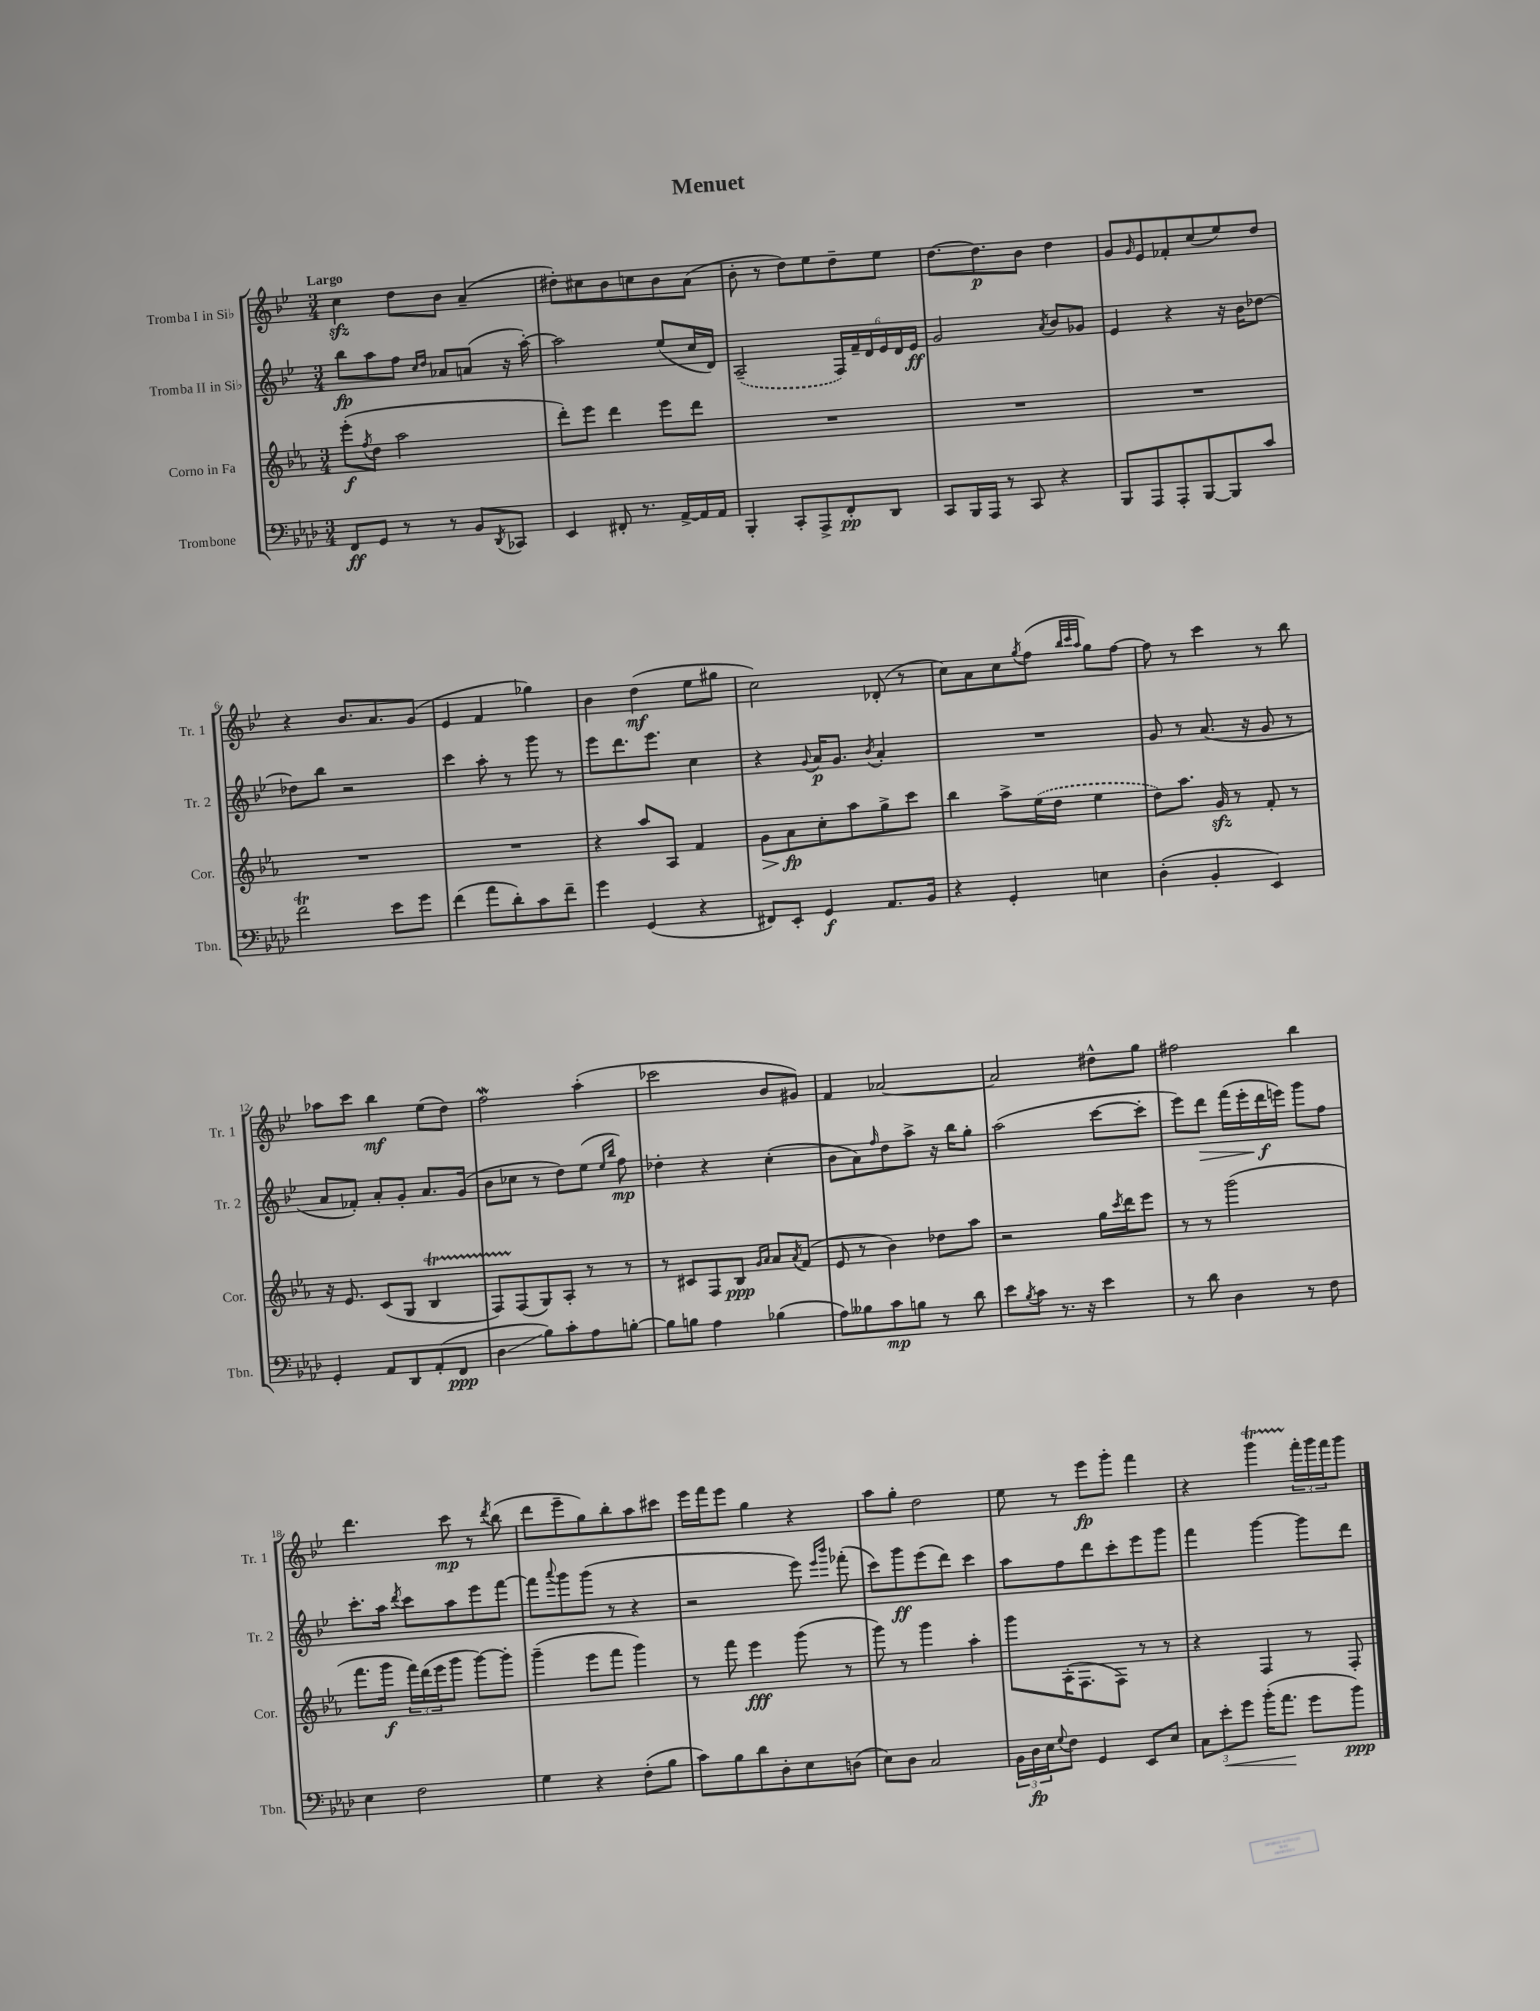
\header { title = "Menuet" }
<<
\new StaffGroup <<
\new Staff = "s0" \with { instrumentName = "Tromba I in Sib" shortInstrumentName = "Tr. 1" } {
    \clef treble \key bes \major \numericTimeSignature \time 3/4 \tempo "Largo"
    c''4\sfz d''8 bes'8 a'4--( |
    dis''8-.) cis''8 bes'8 c''8 bes'8 a'8( |
    bes'8-. r8 d''8) ees''8 d''8-- ees''8 |
    d''8.~ d''8.\p bes'8 d''4 |
    g'8 \grace { g'16 } ees'8 fes'8-. c''8( ees''8) d''8 |
    r4 bes'8. a'8. g'8( |
    ees'4 f'4 ges''4) |
    bes'4 d''4\mf( ees''8 gis''8 |
    c''2) des'8-.( r8 |
    c''8) a'8 c''8 \acciaccatura { g''8 } f''8( \grace { bes''32 c'''32 a''32 } g''8) f''8~ |
    f''8 r8 c'''4 r8 bes''8 |
    aes''8 c'''8 bes''4\mf ees''8( d''8) |
    f''2\mordent a''4-.( |
    ces'''2 bes'8 gis'8) |
    f'4 aes'2~ |
    aes'2 dis''8-^ g''8 |
    fis''2 bes''4 |
    d'''4. c'''8\mp r8 \acciaccatura { d'''8 } bes''8( |
    d'''8 ees'''8-- g''8) bes''8-. a''8 cis'''8 |
    ees'''16 f'''16 ees'''8 g''4 r4 |
    a''8 g''8-. d''2 |
    ees''8 r8 ees'''8\fp g'''8-. f'''4 |
    r4 g'''4\startTrillSpan \tuplet 3/2 { f'''16-.\stopTrillSpan g'''16 f'''16 } g'''8 \bar "|." |
}
\new Staff = "s1" \with { instrumentName = "Tromba II in Sib" shortInstrumentName = "Tr. 2" } {
    \clef treble \key bes \major \numericTimeSignature \time 3/4
    bes''8\fp a''8 f''8 \grace { c''16 d''16 } aes'8 a'8( r16 a''16~-.) |
    a''2 ees''8( c''16 d'16) |
    \once \slurDashed a2--( \tuplet 6/4 { f16) f'16-- d'16 ees'16 d'16 ees'16\ff } |
    g'2 \acciaccatura { a'8 } bes'8 ges'8 |
    ees'4 r4 r16 bes'16 des''8~ |
    des''8 bes''8 r2 |
    c'''4 a''8-. r8 g'''8 r8 |
    ees'''8 d'''8. ees'''8. c''4 |
    r4 \appoggiatura { g'8 } a'16\p g'8. \acciaccatura { bes'8 } a'4-. |
    R2. |
    g'8 r8 a'8.( r16 g'8 r8 |
    a'8 fes'8-.) a'8-. g'8-. a'8. g'16( |
    bes'8 ces''8 r8 d''8) ees''8( \grace { ees''16 bes''16 } f''8\mp) |
    des''4-. r4 c''4-.( |
    bes'8 a'8) \grace { f''16 } d''8 a''8-> r16 bes''16 g''8-. |
    a''2( c'''8~ c'''8-. |
    ees'''8) d'''8\> f'''16( ees'''16-. d'''16\f\! e'''16) g'''8 f''8 |
    c'''8.-. a''16 \acciaccatura { d'''8 } c'''8 a''8 ees'''8 f'''8~ |
    f'''8 \appoggiatura { a'''8 } g'''8 g'''8( r8 r4 |
    r2 ees'''8) \grace { ees'''16 bes'''16 } fes'''8-.( |
    c'''8) g'''8\ff ees'''8( d'''8) c'''4 |
    a''8 f''8 d'''8 c'''8-. ees'''8 g'''8 |
    f'''4 g'''4~ g'''8 d'''8 \bar "|." |
}
\new Staff = "s2" \with { instrumentName = "Corno in Fa" shortInstrumentName = "Cor." } {
    \clef treble \key ees \major \numericTimeSignature \time 3/4
    ees'''8-.\f( \acciaccatura { f''8 } d''8 aes''2 |
    d'''8-.) ees'''8 d'''4 ees'''8 d'''8 |
    R2. |
    R2. |
    R2. |
    R2. |
    R2. |
    r4 aes''8 aes8 f'4 |
    g'8\> aes'8\fp\! c''8-. aes''8 g''8-> c'''8 |
    bes''4 aes''8-> \once \slurDashed ees''16( d''16 ees''4 |
    d''8) aes''8. g'16\sfz r8 f'8-. r8 |
    r16 ees'8. c'8( g8 bes4\startTrillSpan |
    f8) f8\stopTrillSpan( g8) aes8-. r8 r8 |
    r8 cis'8 f8 bes8\ppp \grace { g'16 aes'16 } aes'8 \acciaccatura { aes'8 } f'8( |
    ees'8 r8 bes'4) des''8 aes''8 |
    r2 g''16 \acciaccatura { c'''8 } d'''16 ees'''8 |
    r8 r8 g'''2( |
    f'''8. g'''16\f \tuplet 3/2 { f'''16) d'''16( ees'''16 } g'''8 g'''8~) g'''8-. |
    g'''4--( ees'''8 f'''8 g'''4) |
    r8 f'''8 ees'''4\fff g'''8( r8 |
    g'''8) r8 g'''4 aes''4-. |
    g'''8 aes16-.( f8. f8) r8 r8 |
    r4 f4 r8 f8-. \bar "|." |
}
\new Staff = "s3" \with { instrumentName = "Trombone" shortInstrumentName = "Tbn." } {
    \clef bass \key aes \major \numericTimeSignature \time 3/4
    f,8\ff g,8 r8 r8 bes,8 \acciaccatura { des,8 } ces,8 |
    ees,4 fis,8-. r8. aes,16~-> aes,16 aes,16 |
    bes,,4-. c,8-. aes,,8-> f,8-.\pp des,8 |
    c,8 bes,,16 aes,,16 r8 c,8 r4 |
    bes,,8 aes,,8 aes,,8-. bes,,8~ bes,,8 c'8 |
    f'2\trill ees'8 g'8 |
    f'4( aes'8 des'8-.) c'8 f'8-- |
    g'4 g,4( r4 |
    fis,8) ees,8-. g,4\f aes,8. bes,16 |
    r4 g,4-. e4 |
    des4-.( bes,4-. ees,4) |
    g,4-. aes,8 des,8 aes,8-.( f,8\ppp |
    des4\glissando bes8) c'8-. aes8 b8~-. |
    b8 b8 aes4 bes4( |
    aes8) beses8 c'8\mp b8 r8 des'8 |
    ees'8 \acciaccatura { bes8 } c'8 r8. r16 ees'4 |
    r8 des'8 des4 r8 f8 |
    ees4 f2 |
    g4 r4 f8-.( bes8 |
    c'8) bes8 des'8 des8-. ees8 d8( |
    ees8) des8 c2 |
    \tuplet 3/2 { bes,16 des16\fp ees16 } \appoggiatura { g8 } f8 g,4 ees,8 ees8 |
    \tuplet 3/2 { c8 ees'8-.\< g'8 } bes'16-.( aes'8.\! g'8 bes'8\ppp) \bar "|." |
}
>>
>>
